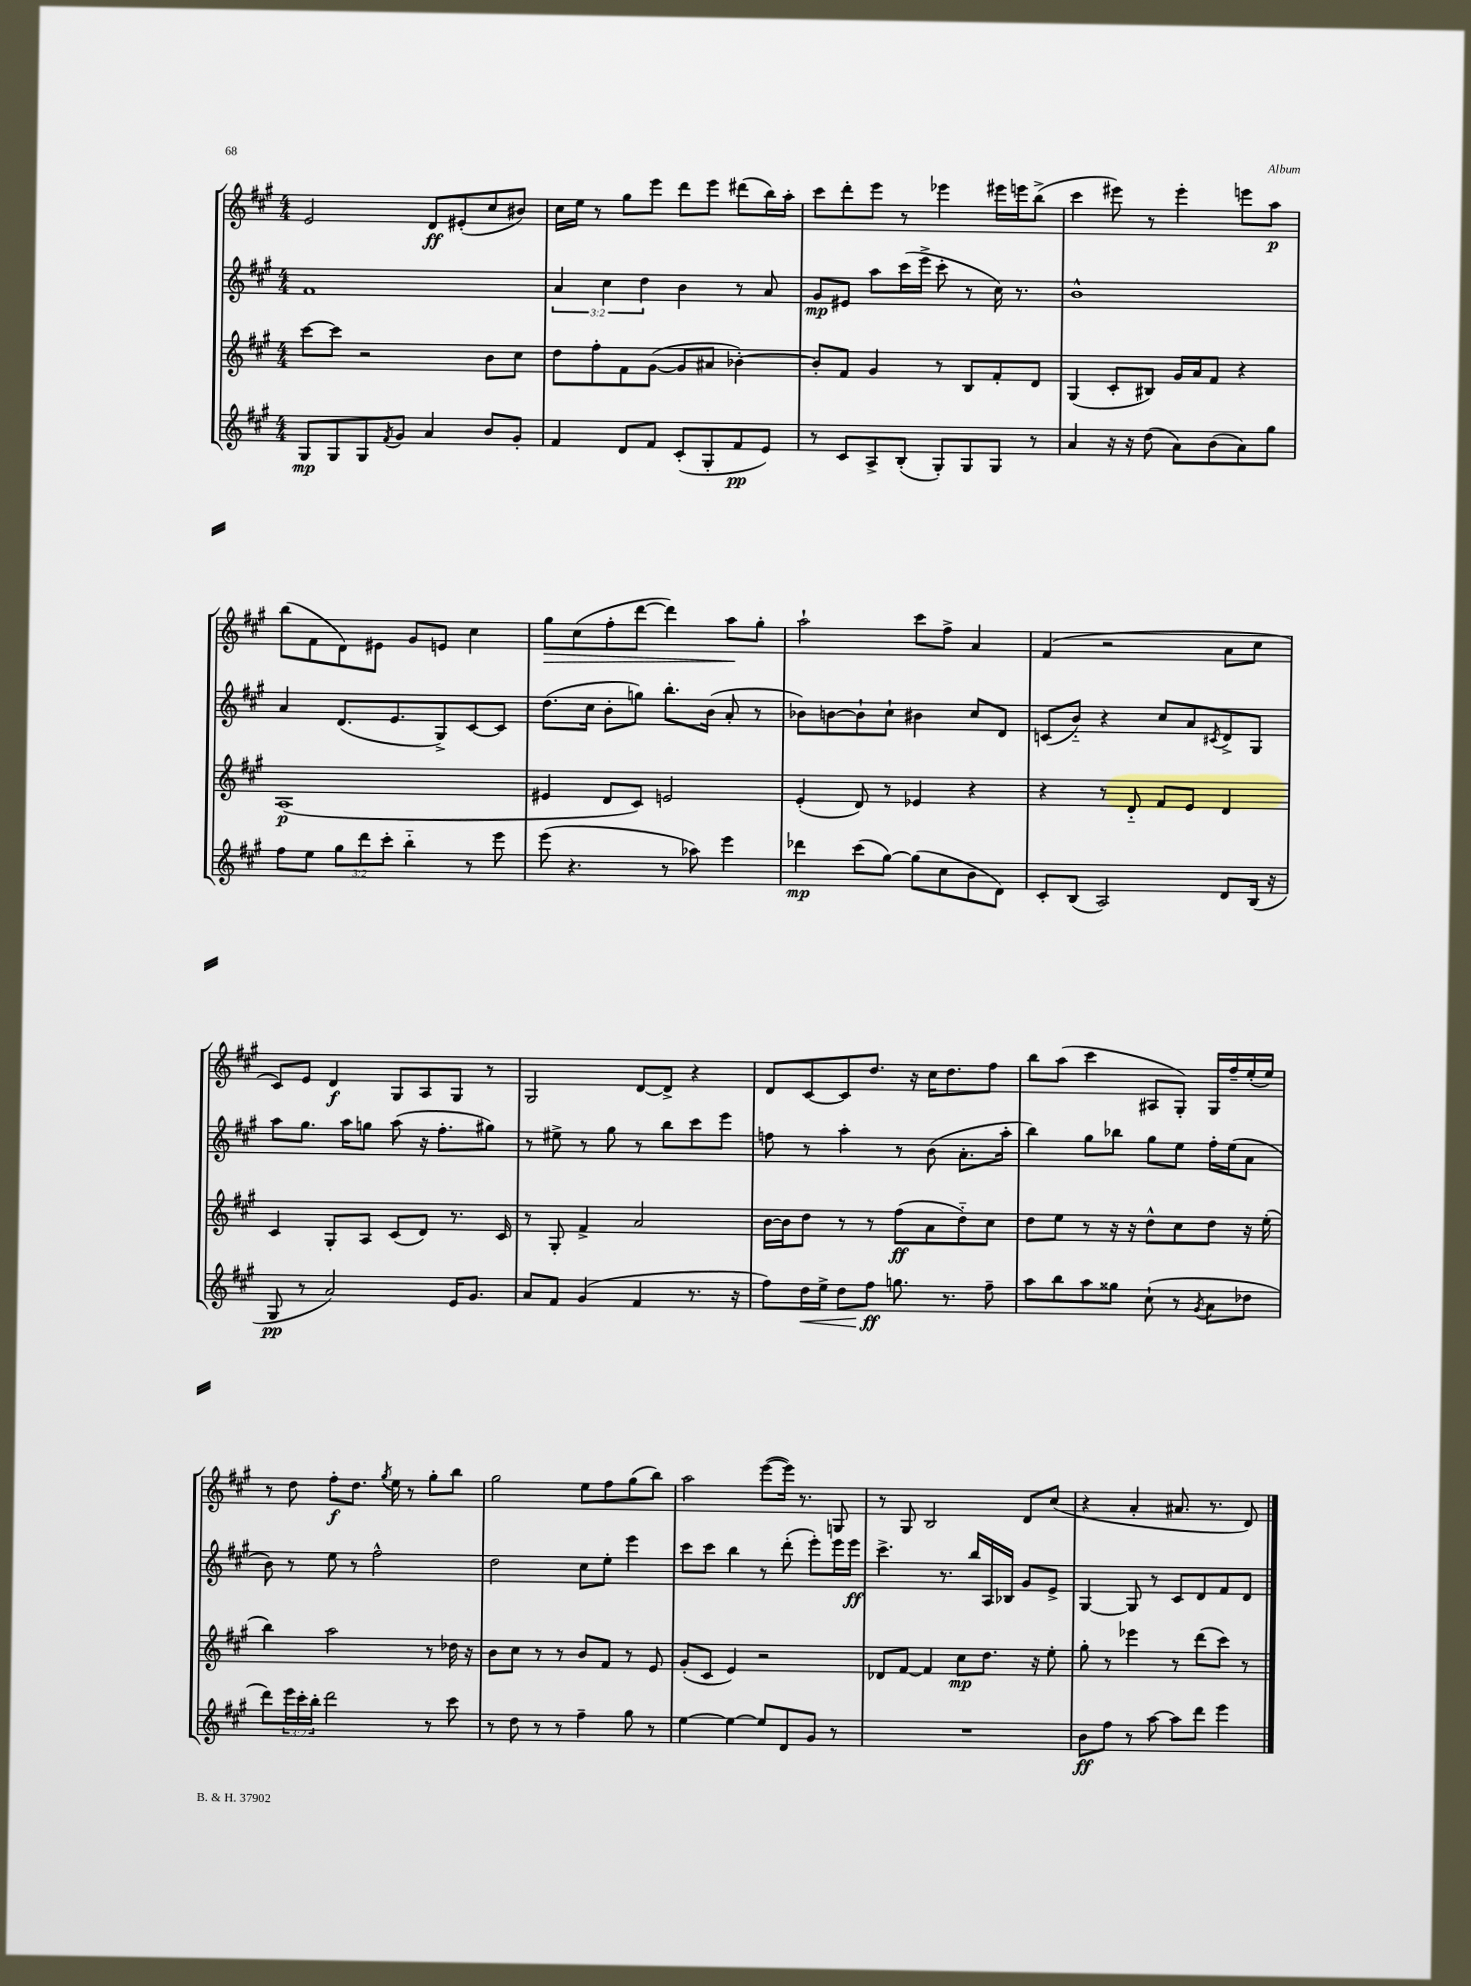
<<
\new StaffGroup <<
\new Staff = "s0" {
    \clef treble \key a \major \numericTimeSignature \time 4/4
    e'2 d'8\ff eis'8-.( cis''8 bis'8) |
    cis''16 e''16 r8 gis''8 e'''8 d'''8 e'''8 dis'''8( b''16) a''16-. |
    cis'''8 d'''8-. e'''8 r8 ees'''4 eis'''16 e'''16 b''8->( |
    cis'''4 eis'''8) r8 eis'''4-. e'''8 a''8\p |
    b''8( fis'8 d'8) eis'8 gis'8 e'8 cis''4 |
    gis''8\> cis''8( fis''8-. d'''8~ d'''4) a''8\! gis''8-. |
    a''2-! cis'''8 fis''8-> a'4 |
    fis'4( r2 a'8 cis''8 |
    cis'8) e'8 d'4\f gis8 a8 gis8 r8 |
    gis2 d'8~ d'8-> r4 |
    d'8 cis'8~ cis'8 d''8. r16 cis''16 d''8. fis''8 |
    b''8 a''8( cis'''4 ais8 gis8-.) gis16 fis''16-- e''16-.( e''16) |
    r8 d''8 fis''8-.\f d''8. \acciaccatura { gis''8 } e''16 r8 gis''8-. b''8 |
    gis''2 e''8 fis''8 gis''8( b''8) |
    a''2 e'''8~( e'''16) r8. g8 |
    r8 gis8 b2 d'8 cis''8( |
    r4 a'4-. ais'8. r8. d'8) \bar "|." |
}
\new Staff = "s1" {
    \clef treble \key a \major \numericTimeSignature \time 4/4 \override Staff.TupletNumber.text = #tuplet-number::calc-fraction-text
    fis'1 |
    \tuplet 3/2 { a'4 cis''4 d''4 } b'4 r8 a'8 |
    gis'8\mp eis'8 a''8 cis'''16( e'''16-> cis'''8-. r8 cis''16) r8. |
    b'1-^ |
    a'4 d'8.( e'8. gis8->) cis'8~ cis'8 |
    d''8.( cis''16 b'8-. g''8) b''8.-. b'16( a'8-. r8 |
    bes'8) b'8~ b'8-! cis''8-! bis'4 cis''8 d'8 |
    c'8( b'8-_) r4 cis''8 a'8 \acciaccatura { cis'8 } d'8-> gis8 |
    a''8 gis''8. a''16 g''8 a''8( r16 fis''8.-. gis''8) |
    r8 eis''8-> r8 gis''8 r8 b''8 cis'''8 e'''8 |
    f''8 r8 a''4-. r8 b'8( a'8.-. a''16-. |
    b''4) gis''8 bes''8 gis''8 e''8 fis''16-. e''16( a'8 |
    b'8) r8 e''8 r8 fis''2-^ |
    d''2 cis''8 e''8-. e'''4 |
    cis'''8 cis'''8 b''4 r8 d'''8-.( e'''8-.) e'''16 e'''16\ff |
    cis'''4.-> r8. b''16 a16 bes16 gis'8 e'8-> |
    gis4~ gis8 r8 cis'8 d'8 fis'8 d'8 \bar "|." |
}
\new Staff = "s2" {
    \clef treble \key a \major \numericTimeSignature \time 4/4
    cis'''8~ cis'''8 r2 b'8 cis''8 |
    d''8 fis''8-. fis'8 gis'8~( gis'8 ais'8 bes'4~-.) |
    bes'8-. fis'8 gis'4 r8 b8 fis'8-. d'8 |
    gis4( cis'8-. bis8) gis'16 a'16 fis'8 r4 |
    a1\p( |
    eis'4 d'8 cis'8) e'2 |
    e'4-.( d'8) r8 ees'4 r4 |
    r4 r8 d'8-_ fis'8 e'8 d'4 |
    cis'4 gis8-. a8 cis'8( d'8) r8. cis'16 |
    r8 gis8-. fis'4-> a'2 |
    b'16~ b'16 d''8 r8 r8 fis''8\ff( a'8 d''8-_) cis''8 |
    d''8 e''8 r8 r16 r16 d''8-^ cis''8 d''8 r16 e''16-.( |
    b''4) a''2 r8 des''16 r16 |
    b'8 cis''8 r8 r8 b'8 fis'8 r8 e'8 |
    gis'8-.( cis'8 e'4) r2 |
    des'8 fis'8~ fis'4 cis''8\mp d''8. r16 e''8-. |
    gis''8-. r8 ees'''4 r8 d'''8( cis'''8) r8 \bar "|." |
}
\new Staff = "s3" {
    \clef treble \key a \major \numericTimeSignature \time 4/4 \override Staff.TupletNumber.text = #tuplet-number::calc-fraction-text
    gis8\mp gis8 gis8 \acciaccatura { fis'8 } gis'8 a'4 b'8 gis'8-. |
    fis'4 d'8 fis'8 cis'8-.( gis8-. fis'8\pp e'8) |
    r8 cis'8 a8-> b8-.( gis8-.) gis8 gis8 r8 |
    a'4 r16 r16 d''8( a'8) b'8( a'8) gis''8 |
    fis''8 e''8 \tuplet 3/2 { gis''8 d'''8 cis'''8-. } b''4-_ r8 e'''8 |
    e'''8( r4. r8 aes''8) e'''4 |
    des'''4\mp cis'''8( gis''8~) gis''8( cis''8 b'8 d'8) |
    cis'8-. b8( a2) d'8 b16( r16 |
    gis8\pp r8 a'2) e'16 gis'8. |
    a'8 fis'8 gis'4( fis'4 r8. r16 |
    fis''8) d''16\< e''16-> d''8 fis''8\ff\! g''8. r8. fis''8-- |
    a''8 b''8 a''8 gisis''8 cis''8-!( r8 \acciaccatura { gis'8 } a'8 des''8 |
    d'''8) \tuplet 3/2 { e'''16 cis'''16-. b''16-. } d'''2 r8 cis'''8 |
    r8 d''8 r8 r8 fis''4-- gis''8 r8 |
    e''4~ e''4~ e''8 d'8 gis'8 r8 |
    R1 |
    b'8\ff fis''8 r8 a''8~ a''8 d'''8 e'''4 \bar "|." |
}
>>
>>
\layout { \context { \Score \remove "Bar_number_engraver" } }
